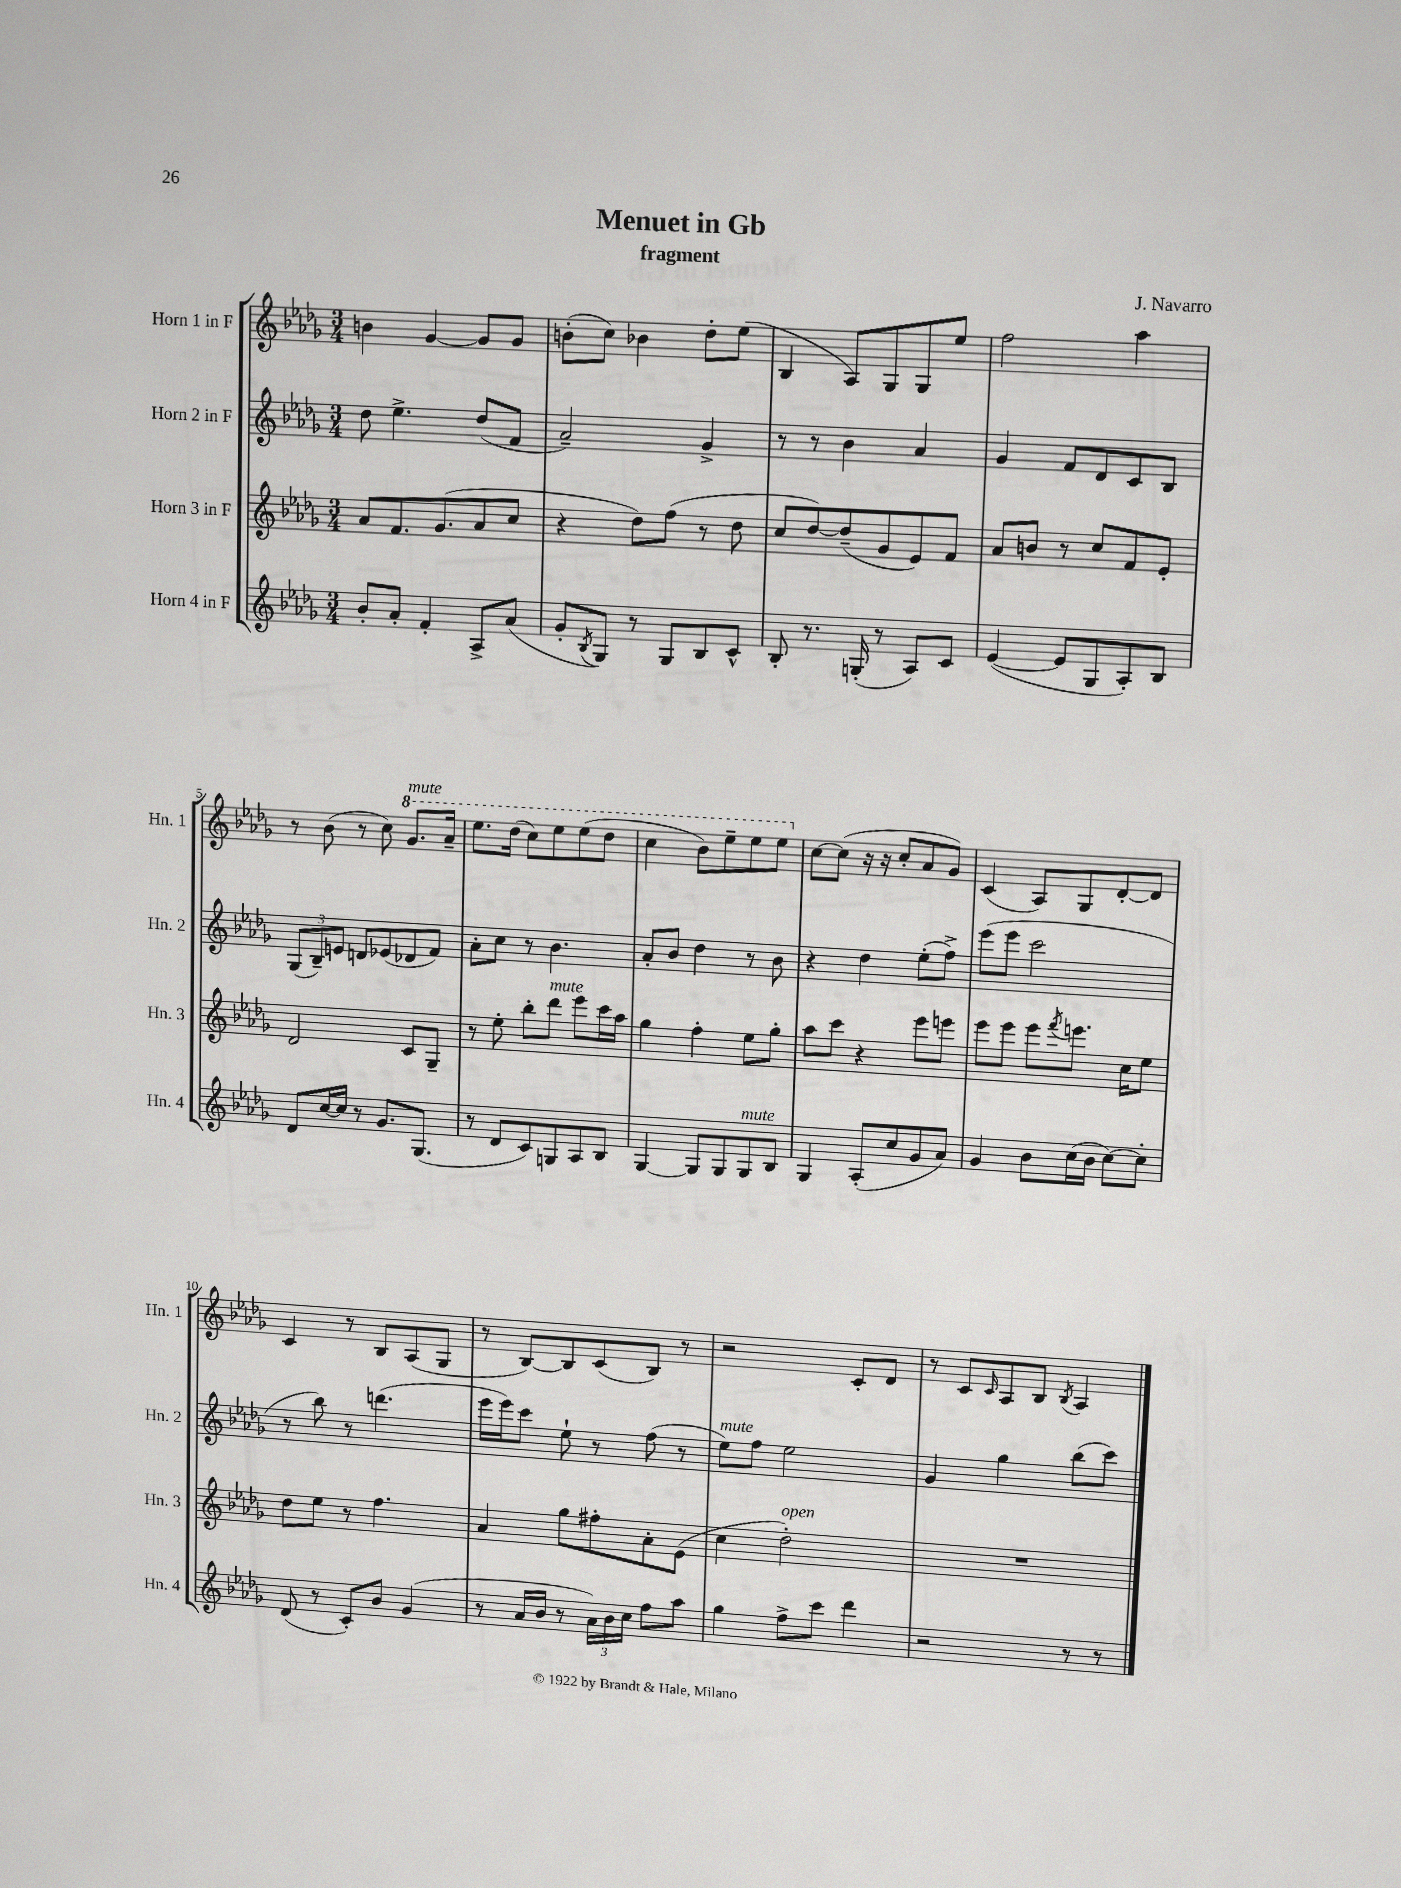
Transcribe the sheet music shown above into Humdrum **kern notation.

**kern	**kern	**kern	**kern
*part4	*part3	*part2	*part1
*staff4	*staff3	*staff2	*staff1
*I"Horn 4 in F	*I"Horn 3 in F	*I"Horn 2 in F	*I"Horn 1 in F
*I'Hn. 4	*I'Hn. 3	*I'Hn. 2	*I'Hn. 1
*clefG2	*clefG2	*clefG2	*clefG2
*k[b-e-a-d-g-]	*k[b-e-a-d-g-]	*k[b-e-a-d-g-]	*k[b-e-a-d-g-]
*M3/4	*M3/4	*M3/4	*M3/4
=1	=1	=1	=1
8b-'/L	8a-/L	8dd-\	4bn\
8a-'/J	8.f/	4.ee-^\	.
4f'/	.	.	[4g-/
.	(8.g-/	.	.
8A-^/L	8a-/	(8dd-/L	8g-/L]
(8a-/J	8cc/J	8f/J	8g-/J
=2	=2	=2	=2
8g-'/L	4r	2a-~/)	(8bn'\L
8qB-/	.	.	.
8G-/J)	.	.	8cc\J)
8r	8dd-\L)	.	4b-X\
8G-/L	(8ff\J	.	.
8B-/	8r	4g-^/	8dd-'\L
8c^^/J	8dd-\	.	(8ee-\J
=3	=3	=3	=3
8B-'/	8cc/L	8r	4B-/
8.r	[8dd-/)	8r	.
.	(8dd-~/]	4b-\	8A-/L)
(16Gn'/	.	.	.
8r	8g-/	.	8G-/
8A-/L)	8e-/)	4a-/	8G-/
8c/J	8f/J	.	8ee-/J
=4	=4	=4	=4
([4e-/	8a-/L	4g-/	2ff\
.	8bn/J	.	.
8e-/L]	8r	8f/L	.
8G-/	8cc/L	8d-/	.
8A-'/)	8f/	8c/	4aa-\
8B-/J	8e-'/J	8B-/J	.
!!LO:LB:g=z
=5	=5	=5	=5
8d-/L	2d-/	(12G-/L	8r
.	.	12B-~/)	.
[16cc/L	.	.	(8b-\
.	.	12en/J	.
16cc/JJ]	.	.	.
8r	.	8dn/L	8r
8.g-/L	.	(8e-X/	8cc\)
*	*	*	*8va
!	!	!	!LO:TX:a:i:t=mute
.	8c/L	8d-X/	8.gg-/L
(8.G-/J	.	.	.
.	8G-~/J	8f/J)	.
.	.	.	16aa-~/Jk
=6	=6	=6	=6
8r	8r	8a-'\L	8.eee-\L
8d-/L	8ee-'\	8cc\J	.
.	.	.	(16ddd-\Jk
8c/)	8bb-'\L	8r	8ccc\L)
!	!LO:TX:a:i:t=mute	!	!
8Gn/	8ddd-\J	4.b-\	8eee-\
8A-/	8eee-\L	.	(8eee-\
8B-/J	16ccc\L	.	8ddd-\J
.	16aa-\JJ	.	.
=7	=7	=7	=7
[4G-/	4gg-\	8a-'/L	4ccc\
.	.	8b-/J	.
8G-/L]	4ff'\	4dd-\	8bb-\L)
8G-/	.	.	8eee-~\
!LO:TX:a:i:t=mute	!	!	!
8G-/	8ee-\L	8r	8eee-\
8B-/J	8gg-'\J	8b-\	8eee-\J
=8	=8	=8	=8
*	*	*	*X8va
4G-/	8aa-\L	4r	[8cc\L
.	8ccc\J	.	(8cc\J]
(8A-'/L	4r	4dd-\	16r
.	.	.	16r
8cc/	.	.	8cc'/L
8g-/	8eee-\L	(8ee-'\L	8a-/
8a-/J)	8eeen\J	8ff^\J)	8g-/J)
=9	=9	=9	=9
4g-/	8eee-\L	(8eee-\L	(4c/
.	8eee-\J	8eee-\J	.
8b-\L	8eee-\L	2ccc\	8A-/L)
.	8qfff/	.	.
(16cc\L	8.eeen\J	.	8G-/
16b-\JJ	.	.	.
[8cc\L)	.	.	[8d-'/
.	16cc\KL	.	.
8cc'\J]	8ee-\J	.	8d-/J]
!!LO:LB:g=z
=10	=10	=10	=10
(8d-/	8dd-\L	8r	4c/
8r	8ee-\J	8bb-\)	.
8c'/L)	8r	8r	8r
8b-/J	4.ff\	(4.dddn\	8B-/L
(4g-/	.	.	(8A-/
.	.	.	8G-/J
=11	=11	=11	=11
8r	4a-/	16eee-\LL	8r
.	.	16eee-\J)	.
16a-/LL	.	8ccc\J	[8B-/L)
16b-/JJ	.	.	.
8r	8gg-\L	8ee-`\	8B-/]
24a-\LL)	8ff#X'\	8r	(8c/
24b-\	.	.	.
24cc\JJ	.	.	.
8ff\L	8a-'\	(8ff\	8B-/J)
8aa-\J	(8e-\J	8r	8r
=12	=12	=12	=12
!	!	!LO:TX:a:i:t=mute	!
4gg-\	4cc\	8ee-\L)	2r
.	.	8ff\J	.
!	!LO:TX:a:i:t=open	!	!
8ff^\L	2dd-'\)	2ee-\	.
8ccc\J	.	.	.
4ddd-\	.	.	8c'/L
.	.	.	8d-/J
=13	=13	=13	=13
2r	2.r	4g-/	8r
.	.	.	8c/L
.	.	.	16qqc/
.	.	4gg-\	8A-/
.	.	.	8B-/J
.	.	.	8qB-/
8r	.	(8bb-\L	4A-/
8r	.	8ccc\J)	.
==	==	==	==
*-	*-	*-	*-
